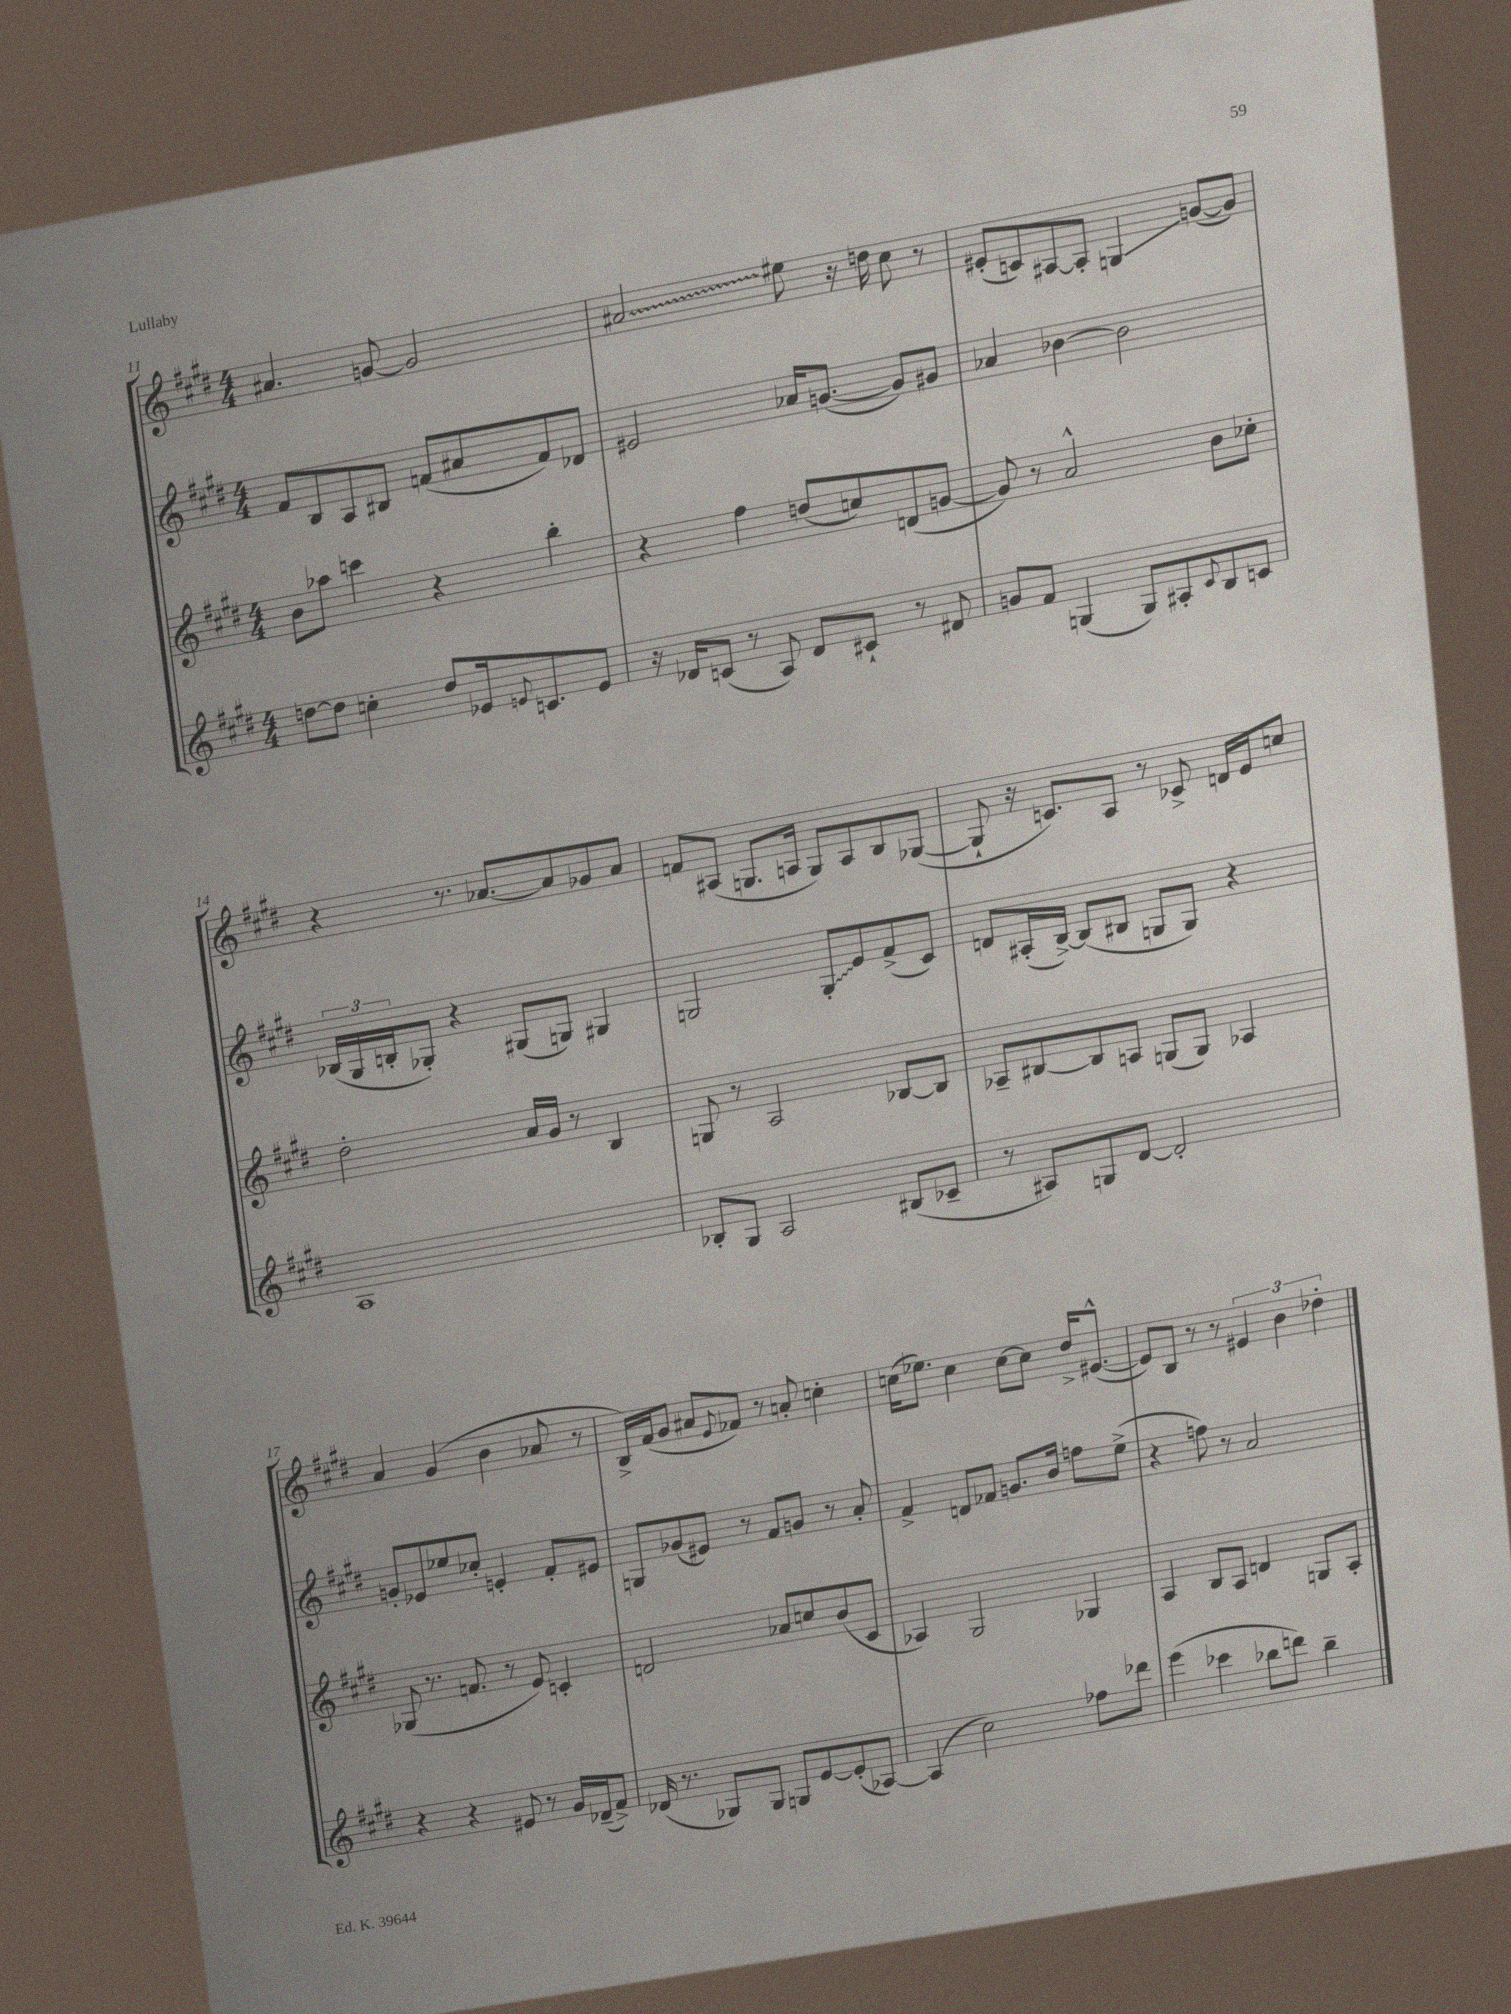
<<
\new StaffGroup <<
\new Staff = "s0" {
    \clef treble \key e \major \numericTimeSignature \time 4/4
    ais'4. g'8~ g'2 |
    \once \override Glissando.style = #'zigzag ais'2\glissando eis''8 r16 d''16 cis''8 r8 |
    eis'8-.( c'8) ais8~ ais8-. g4\glissando g'8~( g'8) |
    r4 r8. aes'8.~ aes'8 ges'8 aes'8 |
    f'8 ais8( g8. a16 g8) a8 b8 ges8~( |
    ges8-! r16 c'8.) a8 r8 ces'8-> d'16 e'16 c''8 |
    a'4 gis'4( b'4 aes'8 r8 |
    b16->) fis'16( gis'8 ais'8 \appoggiatura { e'8 } fes'8) r8 a'8-. c''4-. |
    c''16( ees''8.) c''4 c''8~ c''8 dis''16-> eis'8.~-^( |
    eis'8) b8 r8 r8 \tuplet 3/2 { eis'4 b'4 des''4-. } \bar "|." |
}
\new Staff = "s1" {
    \clef treble \key e \major \numericTimeSignature \time 4/4
    fis'8 b8 a8 bis8 f'8( ais'8 f'8) des'8 |
    eis'2 aes'16 g'8.~( g'8) gis'8 |
    aes'4 bes'4~ bes'2 |
    \tuplet 3/2 { bes16( gis16 b16-. } ges8-.) r4 gis8( g8) gis4 |
    g2 \once \override Glissando.style = #'zigzag g8-.\glissando e'8 fis'8->( cis'8) |
    d'8 ais16-.( b16~->) b8( bis8 g8 g8) r4 |
    g'8-. ees'8 ees''8 ces''8-. e'4-. fis'8-. eis'8 |
    g8 ges'8( eis'8) r8 fis'8 g'8 r8 a'8-. |
    fis'4-> d'8 fes'8 g'8. b'16 f''8 e''8->( |
    r4 f''8) r8 a'2 \bar "|." |
}
\new Staff = "s2" {
    \clef treble \key e \major \numericTimeSignature \time 4/4
    b'8 aes''8 c'''4 r4 b''4-. |
    r4 fis''4 d''8( c''8) d'8( g'8~ |
    g'8) r8 a'2-^ b'8 ces''8-. |
    dis''2-. a'16 gis'16 r8 b4 |
    g8 r8 a2 bes8~ bes8 |
    aes8-- bis8~ bis8 a8 g8( g8) aes4 |
    ges8( r8. f'8. r8 e'8) c'4-. |
    d'2 aes'8 c''8 b'8( cis'8 |
    aes4) gis2 ges4 |
    a4 b8 a8 d'4 g8 a8-. \bar "|." |
}
\new Staff = "s3" {
    \clef treble \key e \major \numericTimeSignature \time 4/4
    d''8~ d''8 c''4-. d''8 ees'16 \appoggiatura { e'8 } c'8. e'8 |
    r16 des'16 c'8( r8 a8) des'8 cis'8-! r8 dis'8 |
    g'8 fis'8 g4( g8) ais8-. \appoggiatura { cis'8 } b8 c'8 |
    a1 |
    bes8-. gis8 a2 bis8( ces'8-- |
    r8 ais8) g8 dis'8~ dis'2-. |
    r4 r4 eis'8 r8 gis'16 des'16--( fis'8->) |
    des'16( r8. ges8) ges8 g8 e'8~ e'8-.( aes8~) |
    aes4( cis''2) fes''8 des'''8 |
    e'''4( ces'''4 bes''8 d'''8) bes''4-- \bar "|." |
}
>>
>>
\layout { \context { \Score currentBarNumber = #11 } }
